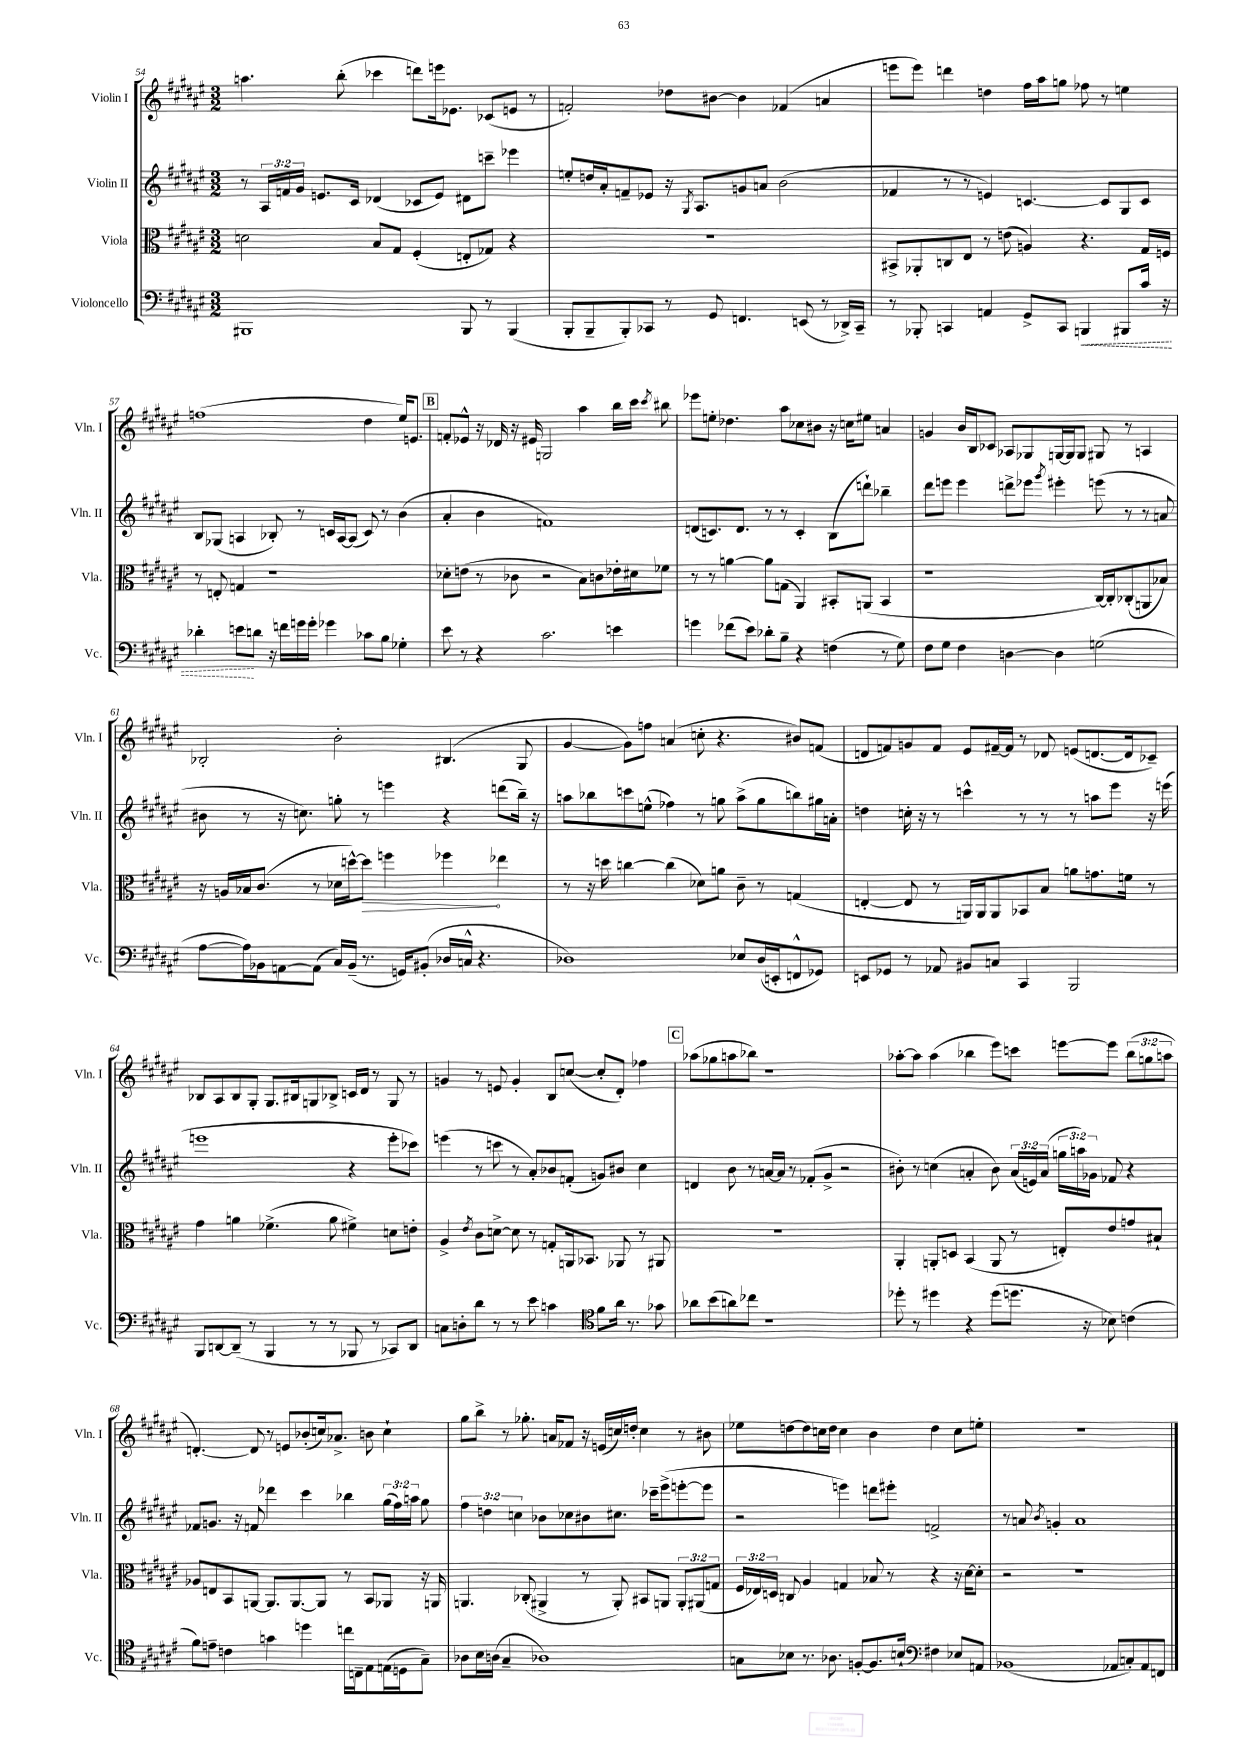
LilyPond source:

<<
\new StaffGroup <<
\new Staff = "s0" \with { instrumentName = "Violin I" shortInstrumentName = "Vln. I" } {
    \clef treble \key fis \major \numericTimeSignature \time 3/2 \override Staff.TupletNumber.text = #tuplet-number::calc-fraction-text
    \autoBeamOff a''4. b''8-.( ces'''4 d'''8[) e'''16 ees'8.] ces'8[( e'8] r8 |
    f'2-.) des''8[ bis'8]~ bis'4 fes'4( a'4 |
    e'''8[ e'''8]) d'''4 d''4 fis''16[ ais''16 g''8] fes''8 r8 e''4 |
    f''1( dis''4 eis''16[) e'8.] |
    \mark \markup { \box "B" } f'8[-. ees'8]-^ r16 des'16 r16 eis'16 g2 ais''4 b''16[ cis'''16] \acciaccatura { cis'''8 } bis''8 |
    ees'''8[ e''8]-. des''4. ais''8[ ces''8 bis'8] r16 c''16[ eis''8] a'4 |
    g'4 b'16[ b16 ces'8] aes8[ ges8 g16~ g16 g8] gis8 r8 a4 |
    bes2-. b'2-. bis4.( gis8 |
    gis'4~ gis'8[) f''8] a'4( c''8-. r4. bis'8[) f'8]( |
    d'8[ f'8) g'8 f'8] eis'8[ fis'16~-- fis'16] r8 des'8 e'8[( d'8.~ d'16 ces'8]--) |
    bes8[ ais8 bes8 gis8]-. gis8.[ bis16 g8 bes8]-> c'16[ dis'16] r8 g8 r8 |
    g'4 r8 e'8 g'4-. b8[ c''8]~( c''8[-. dis'8]-.) fes''4 |
    \mark \markup { \box "C" } aes''8[( ges''8 a''8 bes''8]) r1 |
    aes''8[~-. aes''8] aes''4( bes''4 eis'''8[) c'''8] e'''8[~ e'''8] \tuplet 3/2 { bes''8[( g''8 a''8] } |
    d'4.~-.) d'8 r8 e'8[ bes'8-.( c''16) aes'8.]-> b'8 c''4-! |
    gis''8[ b''8]-> r8 ges''8.-. a'16[ fes'8] r16 e'16[( c''16) d''16]-. c''4 r8 bis'8 |
    ees''8[ d''8~ d''8 c''16 d''16] c''4 b'4 d''4 c''8[ e''8]-. |
    R1. \bar "|." |
}
\new Staff = "s1" \with { instrumentName = "Violin II" shortInstrumentName = "Vln. II" } {
    \clef treble \key fis \major \numericTimeSignature \time 3/2 \override Staff.TupletNumber.text = #tuplet-number::calc-fraction-text
    \autoBeamOff r8 \tuplet 3/2 { ais16[ f'16 gis'16] } e'8.[ cis'16] des'4( ces'8[ e'8]) dis'8[ c'''8]-- ees'''4 |
    e''8[-. d''16 ais'16-. f'8-- ees'8] r16 \acciaccatura { gis8 } ais8.[ g'8 a'8] b'2( |
    fes'4 r8 r8 e'4) c'4.~ c'8[ gis8 c'8] |
    b8[ ges8]( a4 bes8-.) r8 c'16[ a16~ a8]( c'8) r8 b'4( |
    \mark \markup { \box "B" } ais'4-. b'4 f'1) |
    d'8[( c'8.) d'8.] r8 r8 c'4-. b8[( d'''8]-!) bes''4-- |
    dis'''8[ e'''8] e'''4 d'''8[-> ees'''8] \acciaccatura { gis'''8 } eis'''4-. e'''8( r8 r8 a'8 |
    bis'8 r8 r16 c''8.) g''8-. r8 e'''4 r4 d'''8[( b''16]--) r16 |
    a''8[ bes''8 c'''8 e''8]-^( fes''4) r8 g''8 a''8[->( g''8 b''8) gis''16 a'16]-. |
    d''4 c''16-. r16 r8 c'''4-^ r8 r8 r8 a''8[ eis'''8] r16 e'''16( |
    e'''1 r4 e'''8[-. ces'''8]) |
    e'''4( r8 c'''8 r8 ais'8[-.) bes'8 f'8]-.( g'8[) bis'8] cis''4 |
    \mark \markup { \box "C" } d'4 b'8 r8 a'16[~ a'16] r8 fes'8[-.( gis'8]-> r2 |
    bis'8-.) r8 c''4( a'4-. bis'8) \tuplet 3/2 { a'16[( e'16) a'16]( } \tuplet 3/2 { g''16[ a''16) ges'16] } fes'8 r4 |
    fes'8[ g'8.] r16 f'8 des'''4 cis'''4 bes''4 \tuplet 3/2 { gis''16[( fis''16) a''16] } gis''8 |
    \tuplet 3/2 { fis''4 d''4 c''4 } bes'8[ ces''8 bis'8 cis''8.] ces'''16[-- eis'''8->( e'''8~-. e'''8] |
    r2 e'''4) d'''8[ eis'''8]-. f'2-> |
    r8 a'8 \acciaccatura { b'8 } g'4-. a'1 \bar "|." |
}
\new Staff = "s2" \with { instrumentName = "Viola" shortInstrumentName = "Vla." } {
    \clef alto \key fis \major \numericTimeSignature \time 3/2 \override Staff.TupletNumber.text = #tuplet-number::calc-fraction-text
    \autoBeamOff d'2 b8[ gis8] fis4-.( e8[-. ges8]) r4 |
    R1. |
    bis,8[-> aes,8-. c8 eis8] r8 e'8( a4) r4. gis16[ f16] |
    r8 e8-. g4 r1 |
    \mark \markup { \box "B" } des'8[-. e'8]( r8 ces'8 r2 b8[) c'8 ees'16-. dis'16 fes'8] |
    r8 r8 a'4~ a'8[ g8]( ais,4) bis,8[-. a,8]( bis,4 |
    r1 cis16[~) cis16-. ces8-.( a,8 bes8]) |
    r16 a16[ bes16 cis'8.]( r8 des'16[ d''16~-^) \once \override Hairpin.circled-tip = ##t d''8]\> f''4 fes''4\! ees''4 |
    r8 r16 d''16 c''4~ c''4( des'8[) a'8] cis'8-- r8 g4( |
    e4~-. e8 r8 a,16[) a,16 a,8 bes,8 b8] a'8[ g'8. f'16] r8 |
    gis'4 a'4 fes'4.->( a'8 fis'4->) d'8[ e'8]-. |
    ais4-> \acciaccatura { eis'8 } cis'8[ d'8]~-> d'8 r8 g8[-. a,16 bes,8.] aes,8 r8 ais,8 |
    \mark \markup { \box "C" } R1. |
    ais,4-. a,8[-. d8] b,4( a,8 r8 e8[-.) eis'8 g'8 bis8]-! |
    aes8[ e8 b,8 a,8]~ a,8.[ a,8.~ a,8] r8 b,8[ aes,8] r16 a,16 |
    a,4. ces8-.( ais,4-> r8 ais,8-.) bis,8[ a,8] \tuplet 3/2 { a,8[-. ais,8( g8] } |
    \tuplet 3/2 { fis16[ ees16) d16] } c8 ais4 g4 bes8 r8 r4 r16 dis'16[~ dis'8]-. |
    r2 r1 \bar "|." |
}
\new Staff = "s3" \with { instrumentName = "Violoncello" shortInstrumentName = "Vc." } {
    \clef bass \key fis \major \numericTimeSignature \time 3/2
    \autoBeamOff bis,,1 bis,,8 r8 bis,,4( |
    b,,8[-. b,,8-- b,,8-.) ces,8] r8 gis,8 f,4. e,8( r8 des,16[->) ces,16]-- |
    r8 bes,,8-. c,4 a,4 gis,8[-> c,8] \once \override Hairpin.style = #'dashed-line b,,4\< bis,,8[ cis'16] r16 |
    des'4-. e'8[\! d'8] r16 f'16[ g'16 g'16]-. ges'4 ces'8[ b8] ges4-. |
    \mark \markup { \box "B" } eis'8 r8 r4 cis'2. e'4 |
    g'4 fes'8[( eis'8]) des'8[-. b8]-- r4 f4( r8 gis8) |
    fis8[ gis8] fis4 d4~ d4 g2( |
    ais8[~ ais16) bes,16 a,8~ a,8]( cis16[) bes,16]--( r8. g,16[) bis,8]-.( des16[ c16]-^ r4. |
    des1) ees8[ des16( e,16-. f,8-^ ges,8]) |
    e,8[ ges,8] r8 aes,8 bis,8[ c8] cis,4 b,,2 |
    b,,8[ d,8~ d,8]--( r8 b,,4 r8 r8 bes,,8 r8 ces,8[) d,8] |
    c8[ d8-. dis'8] r8 r8 eis'8 c'4 \clef tenor fis'8[ ais'16] r8. ges'8 |
    \mark \markup { \box "C" } aes'8[ b'8( a'8) ces''8] r1 |
    des''8-. r8 dis''4 r4 dis''8[( d''8.] r16 bes8) c'4( |
    fis'8[) e'8]-- c'4 g'4 d''4 c''16[ c16-- eis8 e16( d16 gis8]--) |
    aes8[ b16 a16]( gis4-- aes1) |
    g8[ bes8] r8. aes8. f8[~-. f8. b16]-! \clef bass fis4 ees8[ a,8] |
    bes,1( aes,8[ c8-.) aes,8 f,8] \bar "|." |
}
>>
>>
\layout { \context { \Score currentBarNumber = #54 } }
